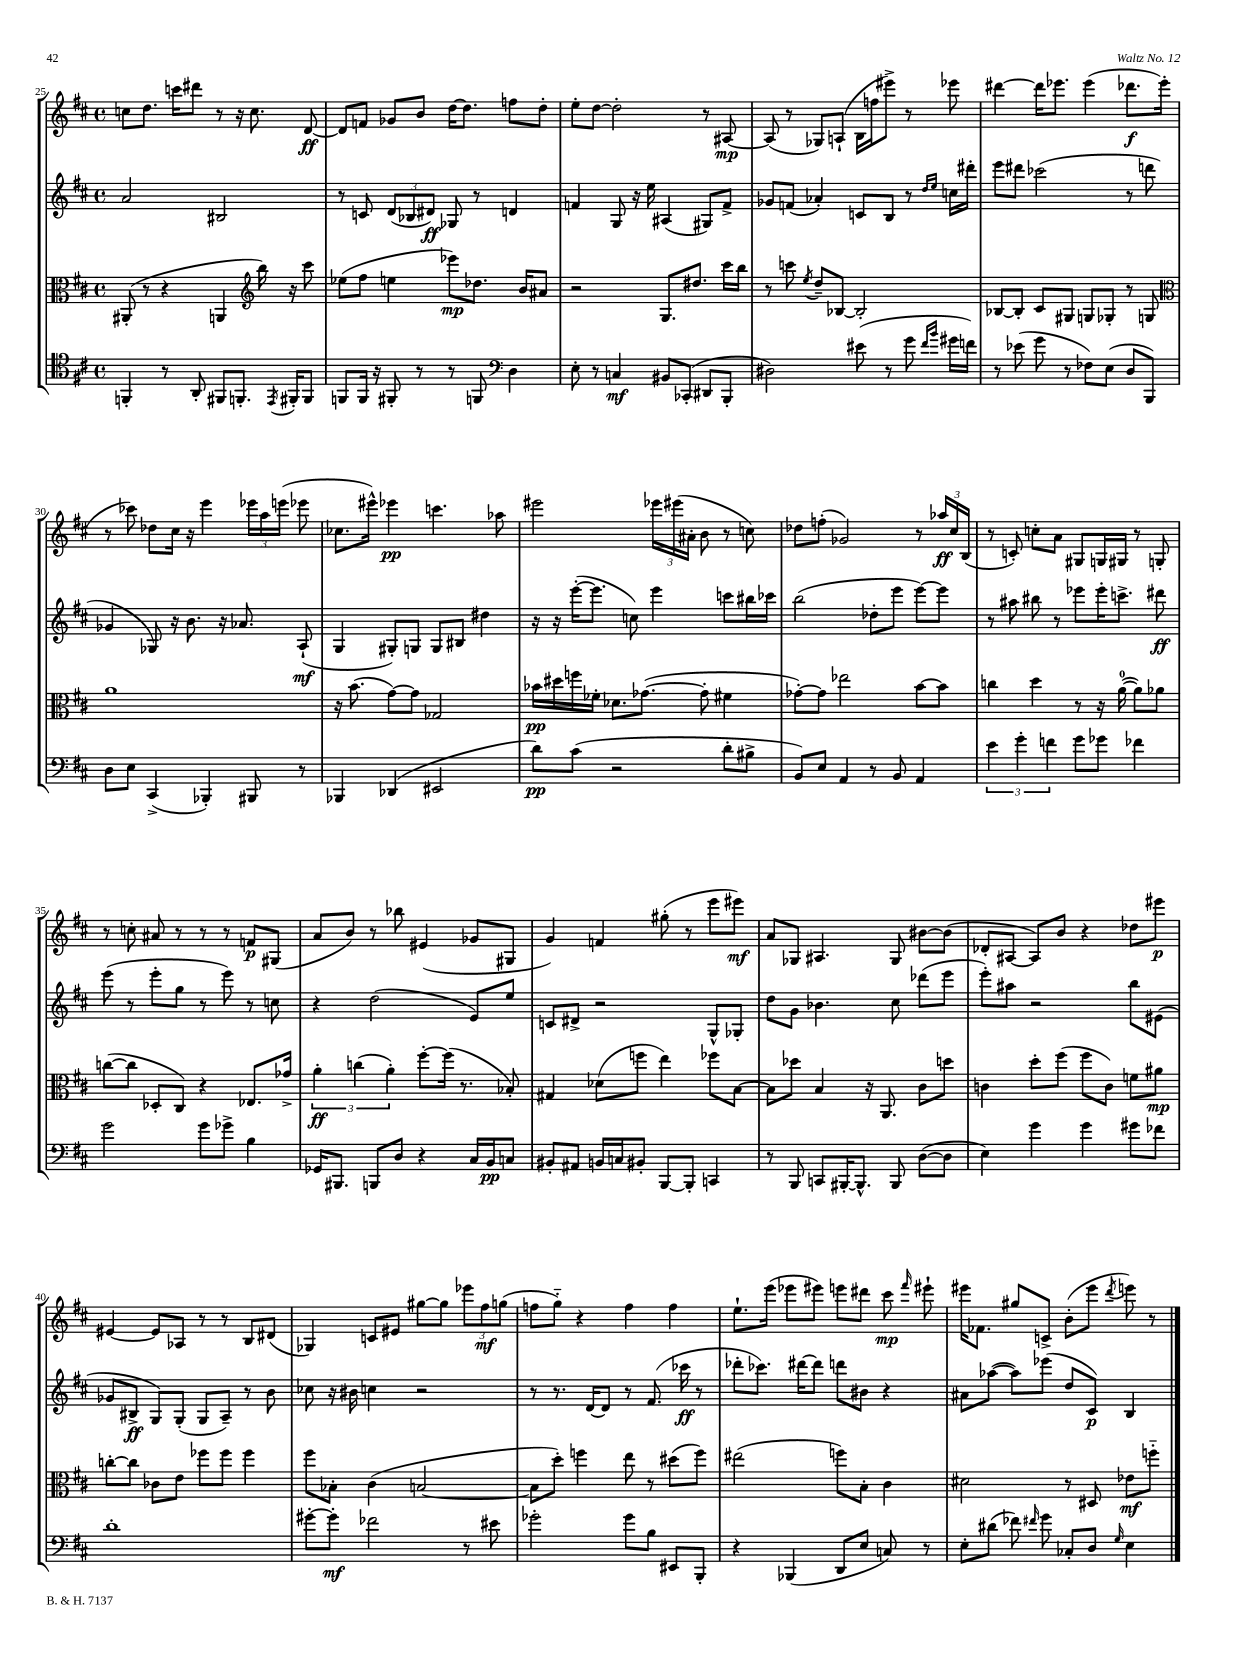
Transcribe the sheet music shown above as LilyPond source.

<<
\new StaffGroup <<
\new Staff = "s0" {
    \clef treble \key d \major \defaultTimeSignature \time 4/4
    \autoBeamOff c''8[ d''8.] c'''16[ dis'''8] r8 r16 c''8. d'8~\ff |
    d'8[ f'8] ges'8[ b'8] d''16[~ d''8.] f''8[ d''8]-. |
    e''8[-. d''8]~ d''2-. r8 ais8~\mp |
    ais8( r8 ges8[) a8]-!( b16[ f''16 eis'''8]->) r8 ees'''8 |
    dis'''4~ dis'''16[ ees'''8.] ees'''4( des'''8.[\f ees'''16]-. |
    r8 ces'''8) des''8[ cis''16] r16 e'''4 \tuplet 3/2 { ees'''16[ a''16 e'''16]( } ees'''8 |
    ces''8.[ eis'''16]-^) ees'''4\pp c'''4. aes''8 |
    eis'''2 \tuplet 3/2 { ees'''16[ eis'''16( ais'16]-. } b'8 r8 c''8) |
    des''8[ f''8]-.( ges'2) r8 \tuplet 3/2 { aes''16[\ff cis''16 b16]( } |
    r8 c'8-.) c''8[-. a'8] gis8[ g16 gis16] r8 g8-. |
    r8 c''8-. ais'8 r8 r8 r8 f'8[\p gis8]( |
    a'8[ b'8]) r8 bes''8 eis'4( ges'8[ gis8] |
    g'4) f'4 gis''8-.( r8 e'''8[ eis'''8]\mf) |
    a'8[ ges8] ais4. ges8 bis'8[~ bis'8]( |
    des'8[-. ais8]~ ais8[) b'8] r4 des''8[ eis'''8]\p |
    eis'4~ eis'8[ aes8] r8 r8 b8[ dis'8]( |
    ges4) c'8[ eis'8] gis''8[~ gis''8] \tuplet 3/2 { ees'''8[ fis''8\mf g''8]( } |
    f''8[ g''8]-_) r4 f''4 f''4 |
    e''8.[-! e'''16]( ees'''8[ eis'''8]) e'''8[ dis'''8] cis'''8\mp \grace { fis'''16 } eis'''8-! |
    eis'''16[ fes'8.] gis''8[ c'8]-> b'8[-.( eis'''8] \acciaccatura { d'''8 } e'''8) r8 \bar "|." |
}
\new Staff = "s1" {
    \clef treble \key d \major \defaultTimeSignature \time 4/4
    \autoBeamOff a'2 bis2 |
    r8 c'8 \tuplet 3/2 { d'8[( bes8 dis'8]\ff) } ges8 r8 d'4 |
    f'4 g8 r16 e''16 ais4( gis8[) f'8]-> |
    ges'8[ f'8]( aes'4-.) c'8[ b8] r8 \grace { d''16[ e''16] } c''16[ dis'''16]-. |
    e'''8[ dis'''8] ces'''2( r8 d'''8 |
    ges'4 ges8) r16 b'8. r16 aes'8. a8-!\mf( |
    g4 gis8[-.) g8] g8[ bis8] dis''4 |
    r16 r16 e'''16[~-.( e'''8.] c''8) e'''4 c'''8[ bis''16 ces'''16] |
    b''2( des''8[-. e'''8] e'''8[~) e'''8] |
    r8 ais''8 bis''8 r8 ees'''8[ ees'''16-. c'''8.]-> dis'''8\ff |
    e'''8( r8 e'''8[-. g''8] r8 e'''8) r8 c''8 |
    r4 d''2( e'8[) e''8] |
    c'8[ dis'8]-> r2 g8[-^ ges8]-. |
    d''8[ g'8] bes'4. cis''8 des'''8[( e'''8] |
    e'''8[-.) ais''8] r2 b''8[ eis'8]( |
    ges'8[ bis8]->\ff g8[) g8]-.( g8[ a8]--) r8 b'8 |
    ces''8 r16 bis'16 c''4 r2 |
    r8 r8. d'16[~ d'8] r8 fis'8.( ces'''16\ff r8 |
    des'''8[-. ces'''8.]) dis'''16[~ dis'''8] d'''8[ bis'8] r4 |
    ais'8[ aes''8]~( aes''8[) ees'''8]( d''8[ cis'8]\p) b4 \bar "|." |
}
\new Staff = "s2" {
    \clef alto \key d \major \defaultTimeSignature \time 4/4
    \autoBeamOff ais,8-.( r8 r4 a,4 \clef treble b''16) r16 cis'''8 |
    ees''8[( fis''8] e''4 ees'''8[\mp) des''8.] b'16[ ais'8] |
    r2 g8.[ dis''8.] cis'''16[ b''16] |
    r8 c'''8 \acciaccatura { e''8 } d''8[-- bes8]~ bes2-. |
    bes8[~ bes8]-. cis'8[ gis8] g8[ ges8]-. r8 g8 |
    \clef alto a'1 |
    r16 b'8.( g'8[~) g'8] ges2 |
    bes'16[\pp dis''16 f''16 fes'16]-. des'8.[ ges'8.]~( ges'8-. fis'4 |
    ges'8[~-.) ges'8] ees''2 b'8[~ b'8] |
    c''4 d''4 r8 r16 a'16-0~( a'8[) aes'8] |
    c''8[~( c''8] des8[-. cis8]) r4 ees8.[ ges'16]-> |
    \tuplet 3/2 { a'4-.\ff c''4( a'4-.) } fis''8[~-. fis''16]( r8. bes8-.) |
    gis4 des'8[( f''8] e''4) fes''8[ b8]~ |
    b8[ des''8] b4 r16 a,8. cis'8[ d''8] |
    c'4 d''8[-. fis''8]( fis''8[ c'8]) f'8[ ais'8]\mp |
    c''8[~-. c''8] ces'8[ e'8] fes''8[ fes''8] fes''4 |
    fis''8[ bes8]-. cis'4( b2~ |
    b8[ d''8]-.) f''4 e''8 r8 dis''8[( f''8]) |
    eis''2( f''8[) b8]-. cis'4 |
    dis'2 r8 dis8 ees'8[\mf f''8]-_ \bar "|." |
}
\new Staff = "s3" {
    \clef tenor \key d \major \defaultTimeSignature \time 4/4
    \autoBeamOff f,4-. r8 a,8-. fis,8[ f,8.]-. \acciaccatura { e,8 } fis,16[-. fis,8] |
    f,8[ f,16] r16 fis,8-. r8 r8 f,8 \clef bass d4 |
    e8-. r8 c4\mf bis,8[ ces,8]-.( dis,8[ b,,8]-. |
    dis2) eis'8( r8 g'8 \grace { fis'16[ b'16] } gis'16[ f'16]) |
    r8 ees'8( g'8 r8 fes8[) e8]( d8[ b,,8]) |
    d8[ e8] cis,4->( bes,,4-.) bis,,8 r8 |
    bes,,4 des,4( eis,2 |
    d'8[\pp) cis'8]( r2 d'8[-. bis8]-> |
    b,8[) e8] a,4 r8 b,8 a,4 |
    \tuplet 3/2 { e'4 g'4-. f'4 } g'8[ ges'8] fes'4 |
    g'2 g'8[ ges'8]-> b4 |
    ges,16[ bis,,8.] b,,8[ d8] r4 cis16[ b,16\pp c8] |
    bis,8[-. ais,8] b,16[ c16 bis,8]-. b,,8[~ b,,8]-. c,4 |
    r8 b,,8 c,8[ bis,,16~-. bis,,8.]-^ bis,,8 d8[~( d8] |
    e4) g'4 g'4 gis'8[ fes'8] |
    d'1-. |
    gis'8[~-. gis'8]-.\mf fes'2 r8 eis'8 |
    ges'2-. ges'8[ b8] eis,8[ b,,8]-. |
    r4 bes,,4( d,8[ e8] c8) r8 |
    e8[-. dis'8]( fes'8) \grace { fis'16 } g'8 ces8[-. d8] \grace { g16 } e4 \bar "|." |
}
>>
>>
\layout { \context { \Score currentBarNumber = #25 } }
